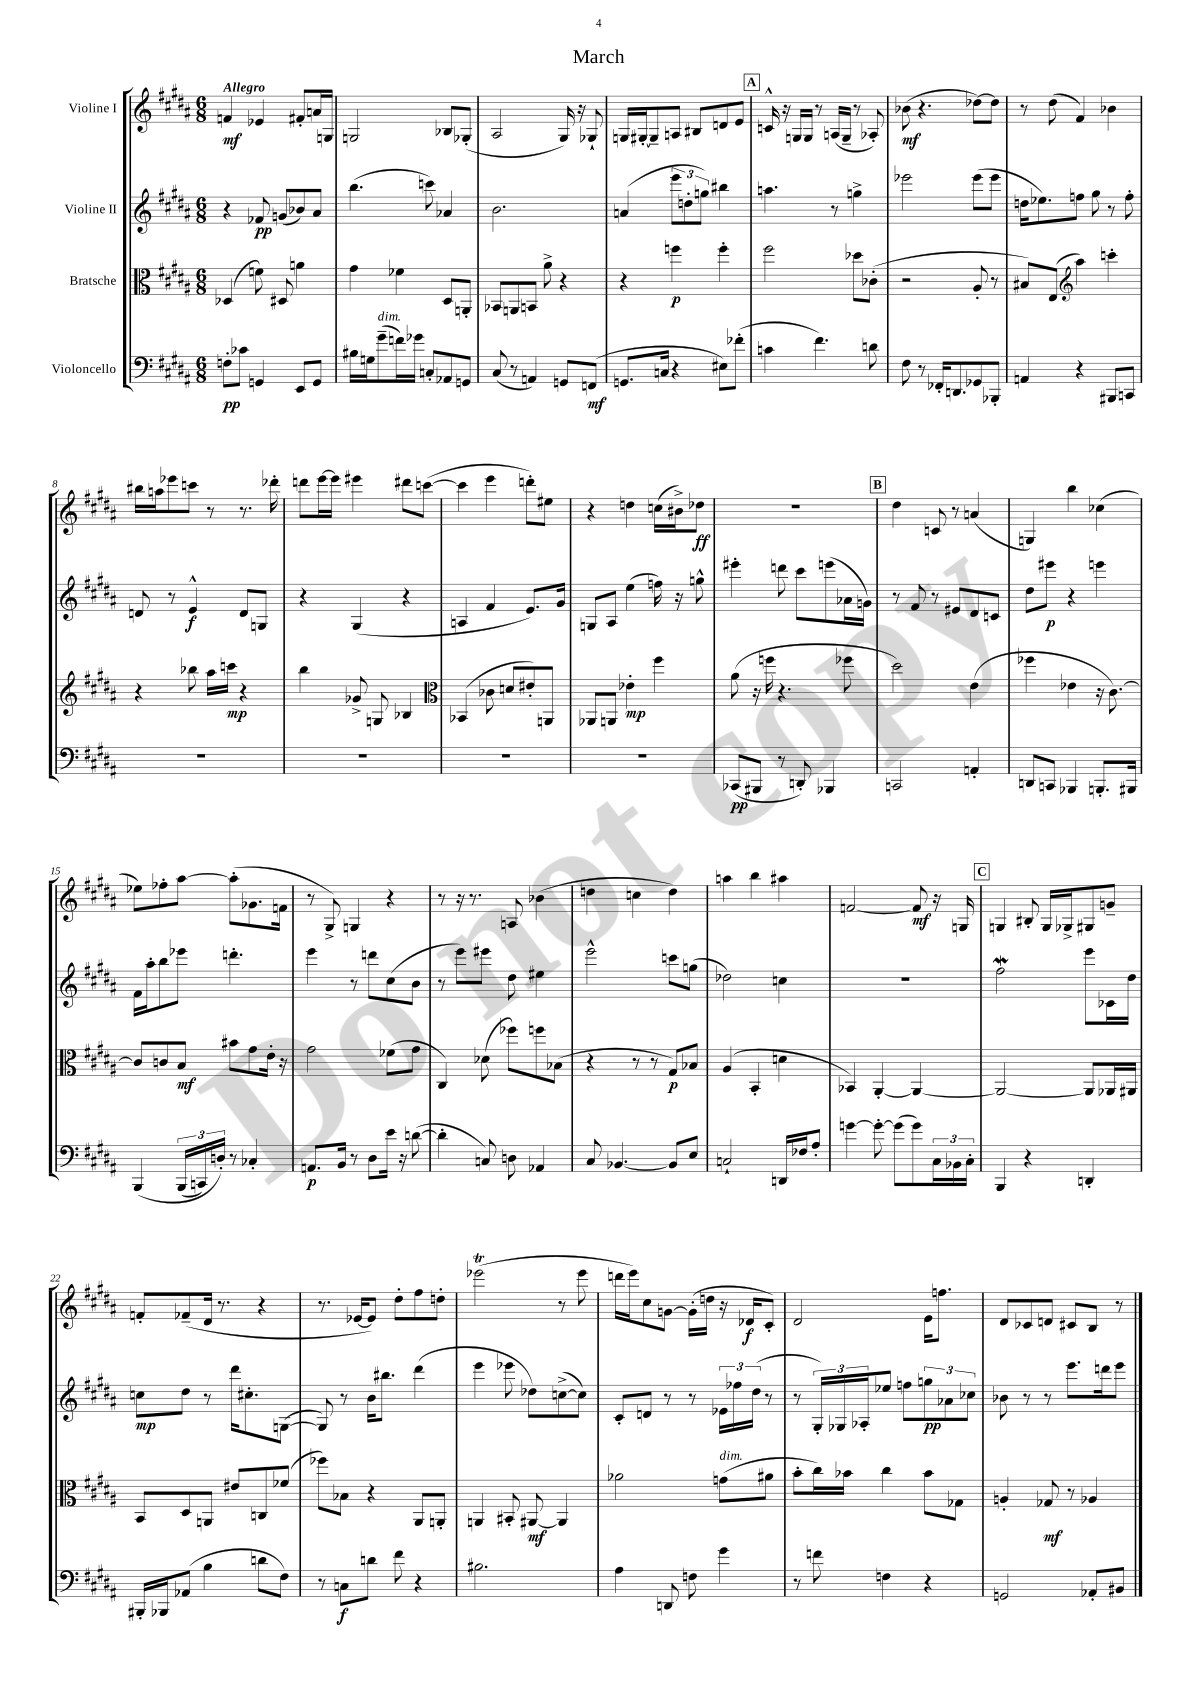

**kern	**dynam	**kern	**dynam	**kern	**dynam	**kern	**dynam
*part4	*part4	*part3	*part3	*part2	*part2	*part1	*part1
*staff4	*staff4	*staff3	*staff3	*staff2	*staff2	*staff1	*staff1
*I"Violoncello	*	*I"Bratsche	*	*I"Violine II	*	*I"Violine I	*
*clefF4	*	*clefC3	*	*clefG2	*	*clefG2	*
*k[f#c#g#d#a#]	*	*k[f#c#g#d#a#]	*	*k[f#c#g#d#a#]	*	*k[f#c#g#d#a#]	*
*M6/8	*	*M6/8	*	*M6/8	*	*M6/8	*
=1	=1	=1	=1	=1	=1	=1	=1
!	!	!	!	!	!	!LO:TX:a:B:t=Allegro	!
8Fn'\L	pp	(4D-X/	.	4r	.	4fn/	mf
8c-X\J	.	.	.	.	.	.	.
4GGn/	.	8fn\)	.	8f-X/	pp	4e-X/	.
.	.	8D#X/	.	(8gn/L	.	.	.
8EE/L	.	4an\	.	8b-X/)	.	8f#X'/L	.
8GG/J	.	.	.	8a#/J	.	16an/L	.
.	.	.	.	.	.	16Gn/JJ	.
=2	=2	=2	=2	=2	=2	=2	=2
16B#X\LL	.	4g#\	.	(4.bb\	.	2Gn/	.
16Gn\J	.	.	.	.	.	.	.
!LO:TX:a:i:t=dim.	!	!	!	!	!	!	!
(8g#~\	.	.	.	.	.	.	.
16fn\L)	.	4f-X\	.	.	.	.	.
16g-X\JJ	.	.	.	.	.	.	.
8Cn'/L	.	.	.	8cccn\)	.	.	.
8AA-X/	.	8D#/L	.	4a-X/	.	8B-X/L	.
8GGn/J	.	8AAn'/J	.	.	.	(8G-X'/J	.
=3	=3	=3	=3	=3	=3	=3	=3
(8C#/	.	8BB-X/L	.	2.b\	.	2A#/	.
8r	.	8AAn/	.	.	.	.	.
4AAn/)	.	8BBn/J	.	.	.	.	.
.	.	8a#^\	.	.	.	.	.
8GGn/L	.	4r	.	.	.	16G#/)	.
.	.	.	.	.	.	16r	.
(8FFn/J	mf	.	.	.	.	8G-X`/	.
=4	=4	=4	=4	=4	=4	=4	=4
8.GGn/L	.	4r	.	(4an/	.	16Gn/LL	.
.	.	.	.	.	.	[16G#X'/J	.
.	.	.	.	.	.	8G#~/]	.
16Cn/Jk	.	.	.	.	.	.	.
4r	.	4ffn\	p	12eee\L	.	8An/J	.
.	.	.	.	12ddn'\	.	.	.
.	.	.	.	.	.	8B#X/L	.
.	.	.	.	12ggn\J)	.	.	.
8E#X\L)	.	4ff'\	.	4bb#X\	.	8dn/	.
(8f-X'\J	.	.	.	.	.	8e/J	.
!!LO:REH:place=s1:t=A
=5	=5	=5	=5	=5	=5	=5	=5
4cn\	.	2ff#\	.	4.aan\	.	16cn^^/	.
.	.	.	.	.	.	16r	.
.	.	.	.	.	.	16Gn/LL	.
.	.	.	.	.	.	16G/JJ	.
4.f#\)	.	.	.	.	.	8r	.
.	.	.	.	8r	.	(16An/LL	.
.	.	.	.	.	.	16G~/JJ	.
.	.	8dd-X\L	.	4ggn^\	.	8r	.
8dn\	.	(8c-X'\J	.	.	.	8A-X'/)	.
=6	=6	=6	=6	=6	=6	=6	=6
8F#\	.	2r	.	2eee-X\	.	(8b-X\	mf
8r	.	.	.	.	.	4.r	.
16FF-X'/KL	.	.	.	.	.	.	.
8.DDn/	.	.	.	.	.	.	.
8GG-X/	.	8A#'/	.	(8eee-\L	.	[8dd-X\L)	.
8BBB-X'/J	.	8r	.	8eee-\J	.	8dd-\J]	.
=7	=7	=7	=7	=7	=7	=7	=7
4AAn/	.	8B#X/L)	.	16ddn\KL	.	8r	.
.	.	.	.	8.ee-X\)	.	.	.
.	.	(8E/J	.	.	.	(8dd#\	.
*	*	*clefG2	*	*	*	*	*
4r	.	4aa#\)	.	8ffn\J	.	4f#/)	.
.	.	.	.	8gg#\	.	.	.
8BBB#X/L	.	4cccn'\	.	8r	.	4b-X\	.
8CCn/J	.	.	.	8ff'\	.	.	.
!!LO:LB:g=z
=8	=8	=8	=8	=8	=8	=8	=8
2.r	.	4r	.	8dn/	.	16bb#X\LL	.
.	.	.	.	.	.	16aan\J	.
.	.	.	.	8r	.	8eee-X\	.
.	.	8bb-X\	.	4e^^/	f	8cccn\J	.
.	.	16aa#\LL	.	.	.	8r	.
.	.	16cccn\JJ	mp	.	.	.	.
.	.	4r	.	8d/L	.	8.r	.
.	.	.	.	8Gn/J	.	.	.
.	.	.	.	.	.	16ddd-X'\	.
=9	=9	=9	=9	=9	=9	=9	=9
2.r	.	4bb\	.	4r	.	8dddn\L	.
.	.	.	.	.	.	[16eee\L	.
.	.	.	.	.	.	16eee\JJ]	.
.	.	8g-X^/	.	(4G#/	.	4eee#X\	.
.	.	8Gn/	.	.	.	.	.
.	.	4B-X/	.	4r	.	8ddd#X\L	.
.	.	.	.	.	.	([8cccn\J	.
=10	=10	=10	=10	=10	=10	=10	=10
*	*	*clefC3	*	*	*	*	*
2.r	.	(4BB-X/	.	4An/	.	4ccc\]	.
.	.	8c-X\	.	4f#/	.	4eee\	.
.	.	8dn/L	.	.	.	.	.
.	.	8e#X'/)	.	8.e/L)	.	8dddn'\L)	.
.	.	8AAn/J	.	.	.	8ee#X\J	.
.	.	.	.	16g#/Jk	.	.	.
=11	=11	=11	=11	=11	=11	=11	=11
2.r	.	8AA-X/L	.	8Gn/L	.	4r	.
.	.	8AAn/J	.	8A#/J	.	.	.
.	.	4e-X'\	mp	(4ee\	.	4ddn\	.
.	.	4ff#\	.	16ffn\)	.	(16ccn\LL	.
.	.	.	.	16r	.	16b#X^\J)	.
.	.	.	.	8ggn^^\	.	8dd-X\J	ff
=12	=12	=12	=12	=12	=12	=12	=12
(8CC-X/L	pp	(8a#\	.	4eee#X'\	.	2.r	.
8BBB#X/J	.	16r	.	.	.	.	.
.	.	16ffn\	.	.	.	.	.
8r	.	4.r	.	8dddn\	.	.	.
8DDn'/)	.	.	.	8ccc#\L	.	.	.
4BBB-X/	.	.	.	(8eeen\	.	.	.
.	.	8ff-X\	.	16a-X\L	.	.	.
.	.	.	.	16gn\JJ)	.	.	.
!!LO:REH:place=s1:t=B
=13	=13	=13	=13	=13	=13	=13	=13
2CCn/	.	2dd#\)	.	8r	.	4dd#\	.
.	.	.	.	8f#/	.	.	.
.	.	.	.	8r	.	8cn/	.
.	.	.	.	8e#X/L	.	8r	.
4AAn'/	.	(4e\	.	8d#/	.	(4an/	.
.	.	.	.	8cn/J	.	.	.
=14	=14	=14	=14	=14	=14	=14	=14
8DDn/L	.	4ff-X\	.	8dd#\L	.	4Gn/)	.
8CCn/J	.	.	.	8eee#X\J	p	.	.
4BBB-X/	.	4e-X\	.	4r	.	4bb\	.
8.BBBn'/L	.	16r	.	4eeen\	.	(4cc-X\	.
.	.	[8.c#\)	.	.	.	.	.
16BBB#X/Jk	.	.	.	.	.	.	.
!!LO:LB:g=z
=15	=15	=15	=15	=15	=15	=15	=15
(4BBB/	.	8c#/L]	.	16f#\LL	.	8ee-X\L)	.
.	.	.	.	16aa#'\J	.	.	.
.	.	8cn/	.	8bb\	.	8ff-X'\	.
(24BBB/LL	.	8B/J	mf	8eee-X\J	.	[8aa#\J	.
24CCn/)	.	.	.	.	.	.	.
24Dn'/JJ)	.	.	.	.	.	.	.
8r	.	8b#X\L	.	4.dddn'\	.	(8aa#'\L]	.
4C-X'/	.	8g#\	.	.	.	8.g-X\	.
.	.	16e'\Jk	.	.	.	.	.
.	.	16r	.	.	.	16fn\Jk	.
=16	=16	=16	=16	=16	=16	=16	=16
8.AAn/L	p	2g#\	.	4eee\	.	8r	.
.	.	.	.	.	.	8G#^/)	.
16BB/Jk	.	.	.	.	.	.	.
8r	.	.	.	8r	.	4Gn/	.
8D#\L	.	.	.	8dddn\L	.	.	.
16e\Jk	.	(8f-X\L	.	(8cc#\	.	4r	.
16r	.	.	.	.	.	.	.
([8dn\	.	8g#\J	.	8b\J	.	.	.
=17	=17	=17	=17	=17	=17	=17	=17
4d'\]	.	4C#/)	.	8r	.	8r	.
.	.	.	.	8eee\L)	.	16r	.
.	.	.	.	.	.	8.r	.
8Cn/)	.	(8d-X\	.	8eee#X\J	.	.	.
8Dn\	.	8ff-X\L)	.	8dd#\	.	8An/	.
4AA-X/	.	8ffn\	.	4ee#X\	.	(4b-X\	.
.	.	(8B-X\J	.	.	.	.	.
=18	=18	=18	=18	=18	=18	=18	=18
8C#/	.	4r	.	2eee^^\	.	4ddn\	.
[4.BB-X/	.	.	.	.	.	.	.
.	.	8r	.	.	.	4ccn\	.
.	.	8r	.	.	.	.	.
8BB-/L]	.	8G#/L)	p	8cccn\L	.	4dd\)	.
8E/J	.	8B-X/J	.	(8ggn\J	.	.	.
=19	=19	=19	=19	=19	=19	=19	=19
2Cn`/	.	(4A#/	.	2dd-X\)	.	4aan\	.
.	.	4BB'/	.	.	.	4bb\	.
16DDn/LL	.	4dn\	.	4ccn\	.	4aa#X\	.
16F-X/J	.	.	.	.	.	.	.
8A#'/J	.	.	.	.	.	.	.
=20	=20	=20	=20	=20	=20	=20	=20
[4gn\	.	4BB-X/)	.	2.r	.	[2fn/	.
8g'\_	.	[4AA#'/	.	.	.	.	.
(8g\L]	.	.	.	.	.	.	.
8g\)	.	4AA#/_	.	.	.	8f/]	mf
24C#\L	.	.	.	.	.	16r	.
24BB-X\	.	.	.	.	.	.	.
.	.	.	.	.	.	16Gn/	.
24C#'\JJ	.	.	.	.	.	.	.
!!LO:REH:place=s1:t=C
=21	=21	=21	=21	=21	=21	=21	=21
4BBB/	.	2AA#/_	.	2ff#W\	.	4Gn/	.
4r	.	.	.	.	.	8B#X'/	.
.	.	.	.	.	.	16G/LL	.
.	.	.	.	.	.	16G-X^/J	.
4DDn'/	.	8AA#/L]	.	8eee\L	.	8G#X/	.
.	.	16AA-X/L	.	16c-X\L	.	8gn~/J	.
.	.	16AA#X/JJ	.	16dd#\JJ	.	.	.
!!LO:LB:g=z
=22	=22	=22	=22	=22	=22	=22	=22
16BBB#X'/LL	.	8BB/L	.	8ccn\L	mp	8fn'/L	.
16BBB-X/J	.	.	.	.	.	.	.
(8AA-X/J	.	8D#/	.	8dd#\J	.	(8f-X~/	.
4B\	.	8AAn/J	.	8r	.	16d#/Jk	.
.	.	.	.	.	.	8.r	.
.	.	8e#X/L	.	16ddd#\KL	.	.	.
.	.	.	.	8.cc#X'\	.	.	.
8dn\L	.	8Cn/	.	.	.	4r	.
8F#\J)	.	(8f-X/J	.	([8Gn\J	.	.	.
=23	=23	=23	=23	=23	=23	=23	=23
8r	.	8ff-X\L)	.	8G/])	.	8.r	.
8Cn\L	f	8B-X\J	.	8r	.	.	.
.	.	.	.	.	.	[16e-X/KL	.
8dn\J	.	4r	.	16b\KL	.	8e-/J])	.
.	.	.	.	8.bb#X\J	.	.	.
8f#\	.	.	.	.	.	8dd#'\L	.
4r	.	8AA#/L	.	(4ddd#\	.	8ff#\	.
.	.	8AAn'/J	.	.	.	8ddn'\J	.
=24	=24	=24	=24	=24	=24	=24	=24
2.B#X\	.	4AAn/	.	4eee\	.	(2eee-XT\	.
.	.	8BB#X'/	.	8eee-X\	.	.	.
.	.	[8AA#X/	mf	8dd-X\L)	.	.	.
.	.	4AA#/]	.	([8ccn^\	.	8r	.
.	.	.	.	8cc\J])	.	8eee-\	.
=25	=25	=25	=25	=25	=25	=25	=25
4A#\	.	2a-X\	.	8c#'/L	.	16dddn\LL	.
.	.	.	.	.	.	16eee\J)	.
.	.	.	.	8dn/J	.	8cc#\	.
8DDn/	.	.	.	8r	.	[8gn\J	.
8Fn\	.	.	.	8r	.	(16g'\LL]	.
.	.	.	.	.	.	16ddn\JJ	.
!	!	!LO:TX:a:i:t=dim.	!	!	!	!	!
4g#\	.	(8gn\L	.	24e-X\LL	.	16r	.
.	.	.	.	24ff-X\	.	.	.
.	.	.	.	.	.	16d-X/KL	f
.	.	.	.	(24dd#\JJ	.	.	.
.	.	8a#X\J	.	8r	.	8c#'/J)	.
=26	=26	=26	=26	=26	=26	=26	=26
8r	.	8b'\L	.	8r	.	2d#/	.
8fn\	.	16cc#\L)	.	24G#'/LL)	.	.	.
.	.	.	.	24G-X/	.	.	.
.	.	16b-X\JJ	.	.	.	.	.
.	.	.	.	24A-X'/J	.	.	.
4Fn\	.	4cc#\	.	8ee-X/J	.	.	.
.	.	.	.	8ffn\L	.	.	.
4r	.	8b-\L	.	12ggn\	pp	16e\KL	.
.	.	.	.	.	.	8.ffn\J	.
.	.	.	.	12a-X\	.	.	.
.	.	8G-X\J	.	.	.	.	.
.	.	.	.	12cc-X\J	.	.	.
=27	=27	=27	=27	=27	=27	=27	=27
2GGn/	.	4An'/	.	8b-X\	.	8d#/L	.
.	.	.	.	8r	.	8c-X/	.
.	.	8G-X/	mf	8r	.	8dn/J	.
.	.	8r	.	8.eee\L	.	8c#X/L	.
8AA-X'/L	.	4A-X/	.	.	.	8B/J	.
.	.	.	.	16dddn\k	.	.	.
8BB#X/J	.	.	.	8eee\J	.	8r	.
==	==	==	==	==	==	==	==
*-	*-	*-	*-	*-	*-	*-	*-
